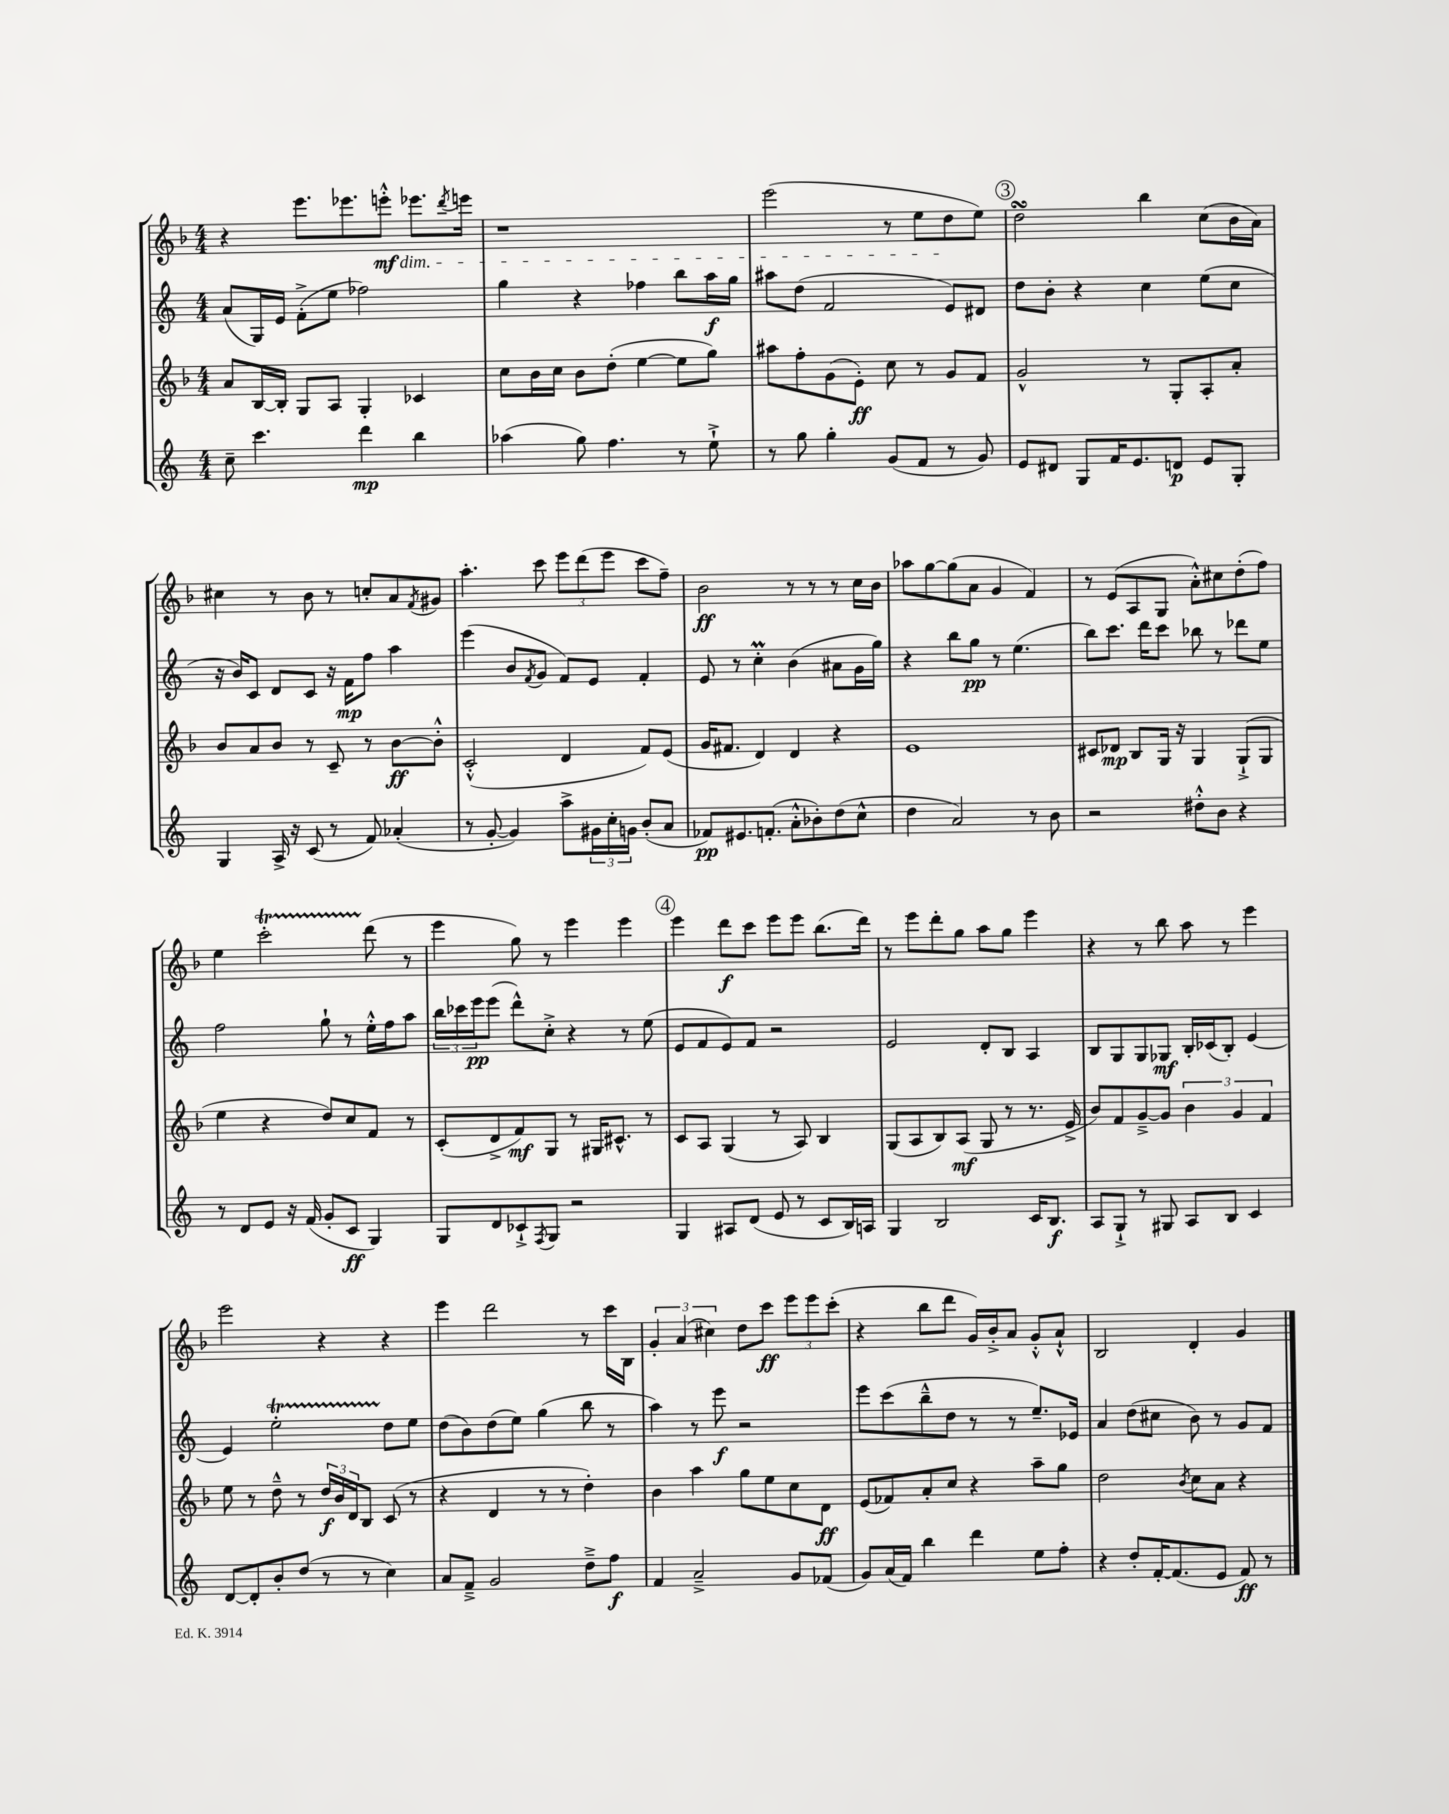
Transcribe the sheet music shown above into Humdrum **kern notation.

**kern	**kern	**kern	**kern
*staff4	*staff3	*staff2	*staff1
*clefG2	*clefG2	*clefG2	*clefG2
*k[]	*k[b-]	*k[]	*k[b-]
*M4/4	*M4/4	*M4/4	*M4/4
8cc~\	8a/L	(8a/L	4r
4.ccc\	[16B-/L	16G/L)	.
.	16B-'/]JJ	16e/JJ	.
.	8G/L	(8f'^\L	8.eee\L
.	8A/J	8ee\J	.
.	.	.	8.eee-\
4ddd\	4G'/	2ff-\)	.
.	.	.	8eee'^^\J
4bb\	4c-/	.	8.eee-\L
.	.	.	8qddd/
.	.	.	16eee\Jk
=	=	=	=
(4aa-\	8cc\L	4gg\	1r
.	16b-\L	.	.
.	16cc\JJ	.	.
8gg\)	8b-\L	4r	.
4.ff\	(8dd'\J	.	.
.	[4ee\	4ff-\	.
8r	8ee\]L	8bb\L	.
8ee`^\	8gg\J)	16aa\L	.
.	.	16gg\JJ	.
=	=	=	=
8r	8aa#\L	8aa#\L	(2eee\
8gg\	8ff'\	(8dd\J	.
4gg'\	(8g\	2f/	.
.	8e'\J)	.	.
(8g/L	8cc\	.	8r
8f/J	8r	.	8ee\L
8r	8g/L	8e/L)	8dd\
8g/)	8f/J	8d#/J	8ee\J)
=	=	=	=
8e/L	2g^^/	8dd\L	2dd\
8d#/J	.	8b'\J	.
8G/L	.	4r	.
16f/K	.	.	.
8.e/	.	.	.
.	8r	4cc\	4bb-\
8d/J	8G'/L	.	.
8e/L	8A'/	(8ee\L	(8cc\L
8G'/J	8a'/J	8cc\J	16b-\L
.	.	.	16a\JJ)
=	=	=	=
4G/	8b-/L	16r	4cc#\
.	.	16b/LK)	.
.	8a/	8c/J	.
16A^/	8b-/J	8d/L	8r
16r	.	.	.
(8c/	8r	8c/J	8b-\
8r	8c~/	16r	8r
.	.	16f\LK	.
8f/)	8r	8ff\J	8cc'/L
(4a-'/	[8b-\L	4aa\	8a/
.	.	.	8qf/
.	8b-'^^\]J	.	8g#/J
=	=	=	=
8r	(2c'^^/	(4eee\	4.aa'\
[8g'/	.	.	.
4g/])	.	8b/L	.
.	.	8qf/	.
.	.	8g/J	8ccc\
8aa^\L	4d/	8f/L)	12eee\L
.	.	.	(12ddd\
24g#\L	.	8e/J	.
24cc'\	.	.	12eee\J
24g\JJ	.	.	.
(8b'/L	8f/L)	4f'/	8ccc\L
8a/J	(8e/J	.	8ff~\J)
=	=	=	=
8f-/L)	16g/LK	8e/	2b-\
.	8.f#/J	.	.
8.e#/	.	8r	.
.	4d/)	4cc'\	.
(8.f'/J	.	.	.
8a'^^\L	4d/	(4b\	8r
8b-'\)	.	.	8r
(8dd\	4r	8a#\L	8r
8cc^^\J	.	16g\L	16cc\LL
.	.	16gg\JJ)	16b-\JJ
=	=	=	=
4dd\	1e	4r	8aa-\L
.	.	.	[8gg\
2a/)	.	8bb\L	(8gg\]
.	.	8gg\J	8a\J
.	.	8r	4g/
.	.	(4.ee\	.
8r	.	.	4f/)
8b\	.	.	.
=	=	=	=
2r	8c#/L	8bb\L)	8r
.	8d-/J	8.ccc\J	(8e/L
.	8B-/L	.	8A/
.	.	16ddd\LK	.
.	16G/Jk	8ccc\J	8G/J
.	16r	.	.
8dd#'^^\L	4G/	8bb-\	8a'^^\L)
8b\J	.	8r	8cc#\
4r	(8G`^/L	8ddd-\L	(8dd'\
.	8G/J	8ee\J	8ff\J)
=	=	=	=
8r	4ee\	2ff\	4ee\
8d/L	.	.	.
8e/J	4r	.	2ccc'\
16r	.	.	.
(16f/	.	.	.
8g'/L	8dd/L)	8gg`\	.
8c/J	8cc/	8r	.
4G/)	8f/J	16ee'^^\LL	(8ddd\
.	.	16ff\J	.
.	8r	8aa\J	8r
=	=	=	=
8G/L	(8c'/L	24bb\LL	4eee\
.	.	24ccc-\	.
.	.	24eee\J	.
8d/	8d^/	(8eee\J	.
8c-`^/	8f/)	8ddd^^\L)	8gg\)
8qF/	.	.	.
8G/J	8G/J	8cc'^\J	8r
2r	8r	4r	4eee\
.	16G#/LK	.	.
.	8.c#^^/J	.	.
.	.	8r	4eee\
.	8r	(8ee\	.
=	=	=	=
4G/	8c/L	8e/L	4eee\
.	8A/J	8f/	.
8A#/L	(4G/	8e/)	8ddd\L
(8d/J	.	8f/J	8ccc\J
8e/	8r	2r	8eee\L
8r	8A/)	.	8eee\J
8c/L	4B-/	.	(8.bb-\L
16B/L)	.	.	.
16A/JJ	.	.	16ddd\Jk)
=	=	=	=
4G/	(8G/L	2e/	8r
.	8A/	.	8eee\L
2B/	8B-/)	.	8ddd'\
.	(8A/J	.	8gg\J
.	8G/	8d'/L	8aa\L
.	8r	8B/J	8gg\J
16c/LK	8.r	4A/	4eee\
8.B/J	.	.	.
.	16e^/	.	.
=	=	=	=
8A/L	8b-/L)	8B/L	4r
8G`^/J	8f/	8G/	.
8r	[8g~^/	8G/	8r
8G#/	8g/]J	8G-/J	8bb-\
8A/L	6b-\	16B'/LL	8aa\
.	.	(16c-/J	.
8B/J	.	8B'/J)	8r
.	6g/	.	.
4c/	.	[4e/	4eee\
.	6f/	.	.
=	=	=	=
[8d/L	8ee\	4e/]	2eee\
8d'/]	8r	.	.
8b'/	8dd~^^\	2ee'\	.
(8dd/J	8r	.	.
8r	24dd/LL	.	4r
.	24b-/	.	.
.	24d/J	.	.
8r	8B-/J	.	.
4cc\)	(8c/	8dd\L	4r
.	8r	8ee\J	.
=	=	=	=
8a/L	4r	(8dd\L	4eee\
8f~^/J	.	8b\)	.
2g/	4d/	(8dd\	2ddd\
.	.	8ee\J)	.
.	8r	(4gg\	.
.	8r	.	.
8dd~^\L	4dd'\)	8bb\	8r
8ff\J	.	8r	16ccc\LL
.	.	.	16B-\JJ
=	=	=	=
4f/	4b-\	4aa\)	6g'/
.	.	.	(6a/
2a~^/	4aa\	8r	.
.	.	.	6cc#\)
.	.	8eee\	.
.	8gg\L	2r	8dd\L
.	8ee\	.	8ccc\J
8g/L	8cc\	.	12eee\L
.	.	.	12eee\
(8f-/J	8d\J	.	.
.	.	.	(12ccc'\J
=	=	=	=
8g/L)	(8e/L	8eee\L	4r
(16a/L	8f-/)	(8ccc\	.
16f/JJ)	.	.	.
4bb\	8a'/	8bb~^^\	8bb-\L
.	8cc/J	8dd\J	8ddd\J
4ddd\	4r	8r	16g/LL)
.	.	.	16b-'^/J
.	.	8r	8a/J
8ee\L	8aa~\L	8.ee~/L)	8g'^^/L
8ff'\J	8gg\J	.	8a`^^/J
.	.	16e-/Jk	.
=	=	=	=
4r	2dd\	4a/	2B-/
8dd'/L	.	(8dd\L	.
[16f'/K	.	8cc#\J	.
(8.f/]	.	.	.
.	8qb-/	.	.
.	8cc\L	8b\)	4d'/
8e/J	8a\J	8r	.
8f/)	4r	8g/L	4g/
8r	.	8f/J	.
==	==	==	==
*-	*-	*-	*-
